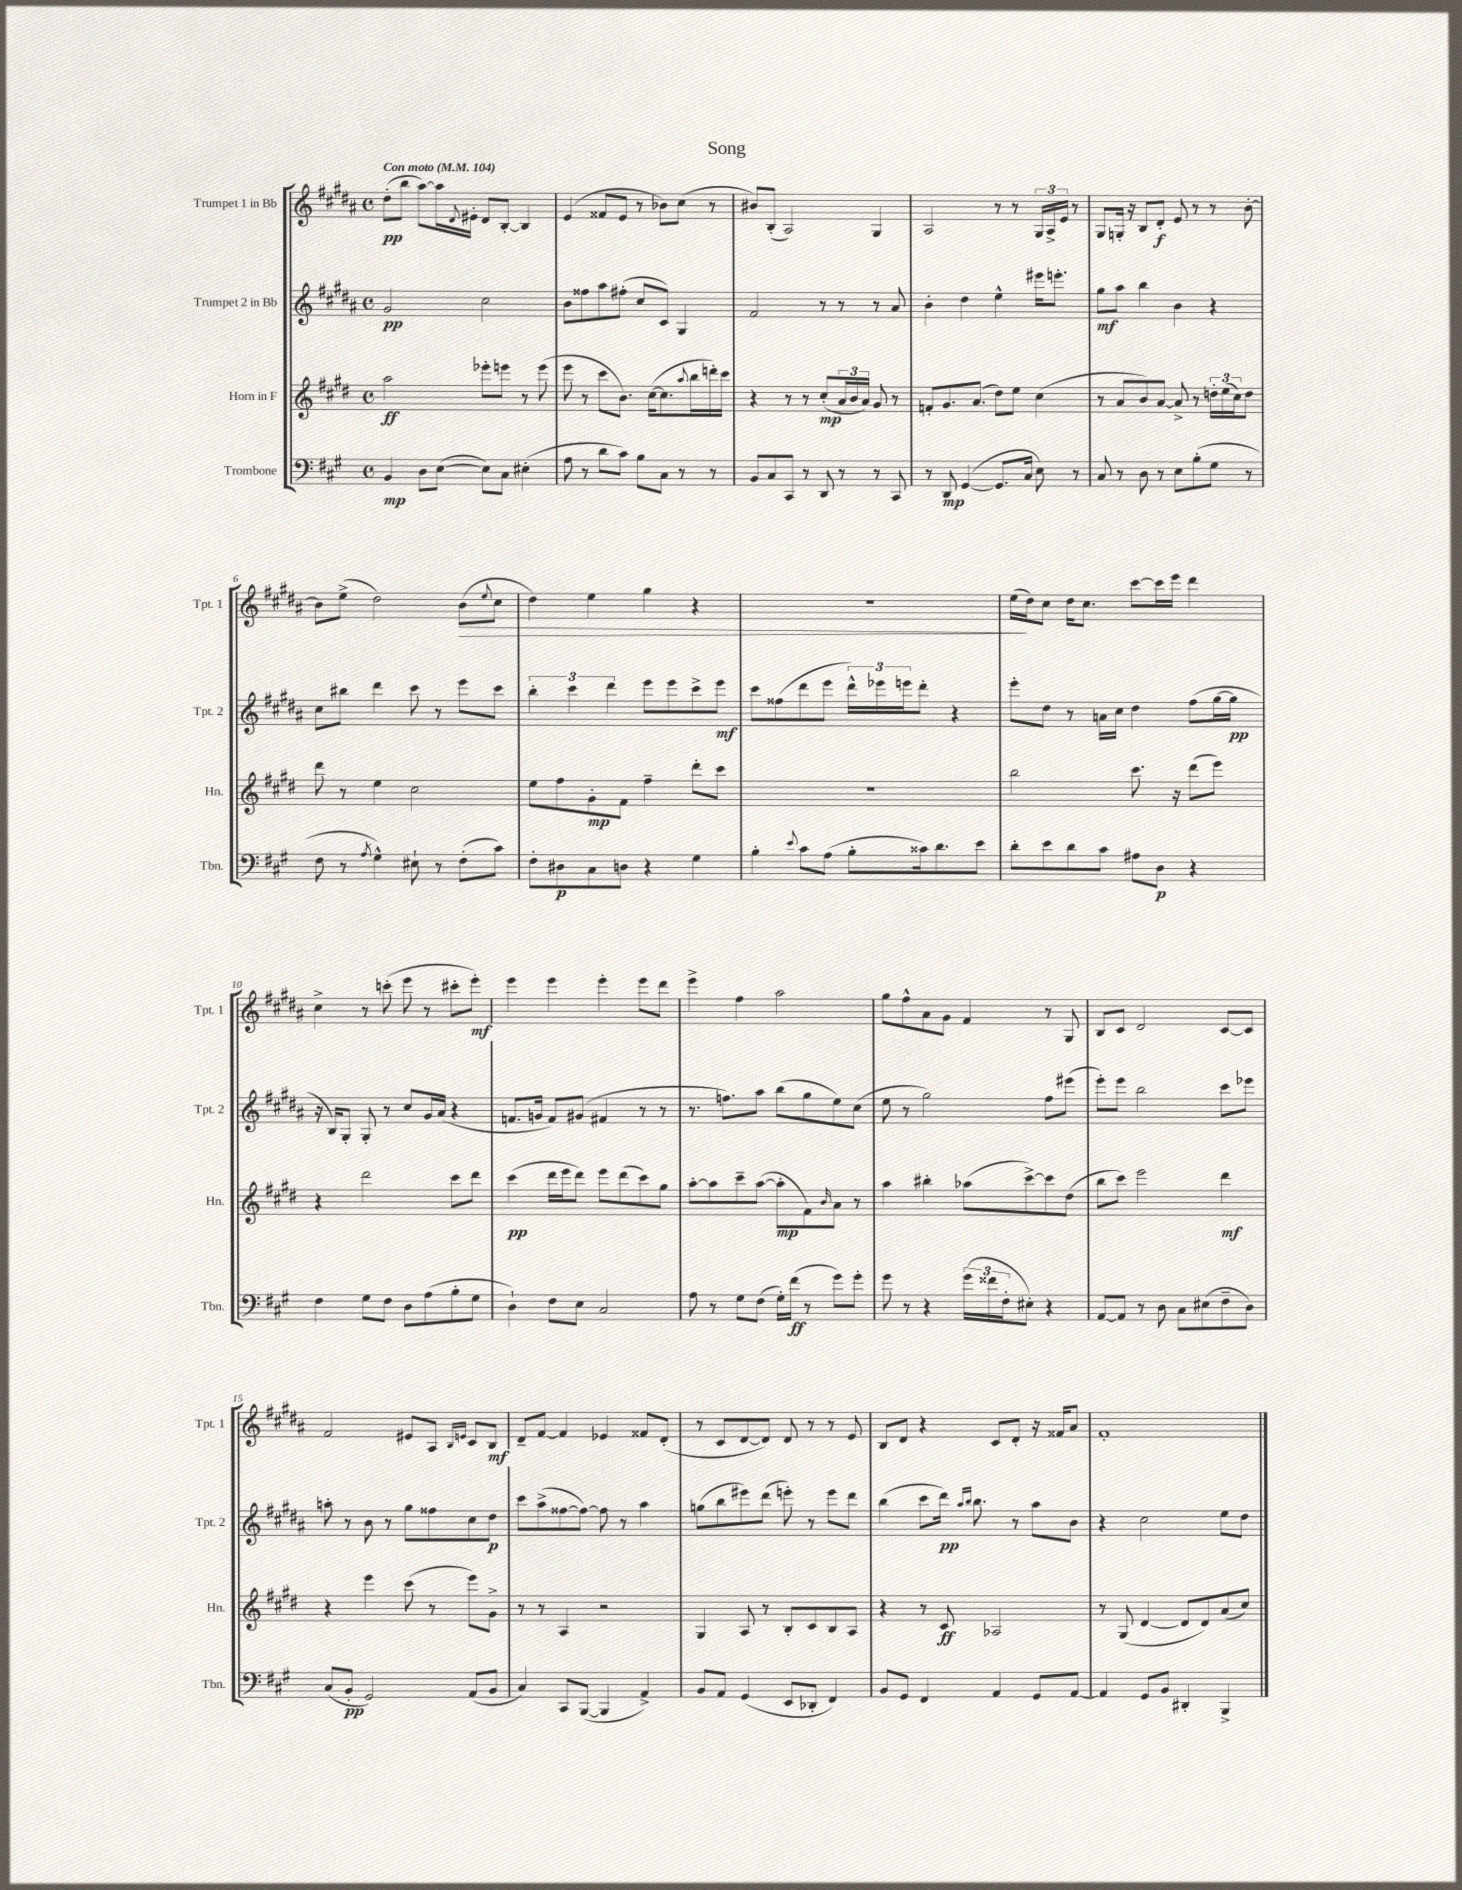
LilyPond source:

\header { title = "Song" }
<<
\new StaffGroup <<
\new Staff = "s0" \with { instrumentName = "Trumpet 1 in Bb" shortInstrumentName = "Tpt. 1" } {
    \clef treble \key b \major \defaultTimeSignature \time 4/4 \tempo "Con moto" 4 = 104
    dis''8-.\pp( b''8 ais''8~) ais''16 \appoggiatura { dis'8 } eis'16-. dis'8 b8~-. b4 |
    e'4( fisis'8 e'8 r8 bes'8) cis''8( r8 |
    bis'8) b8-.( ais2) gis4 |
    ais2 r8 r8 \tuplet 3/2 { gis16 ais16-> e'16 } r8 |
    gis8 g16-. r16 b8 dis'8-.\f e'8 r8 r8 b'8~-. |
    b'8 e''8->( dis''2) b'8\>( \appoggiatura { e''8 } cis''8 |
    dis''4) e''4 gis''4 r4 |
    R1 |
    e''16\!( dis''16) cis''8 dis''16 cis''8. cis'''8~ cis'''16 e'''16 dis'''4 |
    cis''4-> r8 c'''8-.( e'''8 r8 cis'''8-. e'''8-.\mf) |
    e'''4 e'''4 e'''4-. e'''8 dis'''8 |
    e'''4-> fis''4 ais''2 |
    gis''8 fis''8-^ ais'8 gis'8 fis'4 r8 gis8 |
    b8 cis'8 dis'2 cis'8~ cis'8 |
    fis'2 eis'8 ais8 \grace { b16 e'16 } cis'8 b8\mf |
    dis'8-- fis'8~ fis'4 ees'4 fisis'8 dis'8-.( |
    r8 cis'8 dis'8~ dis'8) dis'8 r8 r8 e'8 |
    b8 dis'8 r4 cis'8 dis'8-. r16 fisis'16 ais'8 |
    fis'1-. \bar "|." |
}
\new Staff = "s1" \with { instrumentName = "Trumpet 2 in Bb" shortInstrumentName = "Tpt. 2" } {
    \clef treble \key b \major \defaultTimeSignature \time 4/4
    gis'2\pp cis''2 |
    b'8 fisis''8 ais''8 fis''8-.( cis''8 cis'8) gis4 |
    fis'2 r8 r8 r8 ais'8 |
    b'4-. dis''4 e''4-^ eis'''16 e'''8.-. |
    gis''8\mf ais''8 b''4 b'4 r4 |
    cis''8 bis''8 dis'''4 cis'''8 r8 e'''8 cis'''8 |
    \tuplet 3/2 { b''4-. cis'''4 dis'''4 } e'''8 e'''8 cis'''8-> e'''8\mf |
    cis'''8 fisis''8( dis'''8 e'''8 \tuplet 3/2 { dis'''16-^) ees'''16 e'''16 } dis'''8-. r4 |
    e'''8-. dis''8 r8 a'16 cis''16 dis''4 fis''8( gis''16~ gis''16\pp |
    r16 b16) gis8-. gis8-. r8 cis''8 gis'16 ais'16( r4 |
    f'8. g'16 f'8) gis'8( fis'4 r8 r8 |
    r8. f''8.) ais''8 b''8( gis''8 e''8) cis''8( |
    e''8 r8 gis''2) fis''8 eis'''8( |
    e'''8-.) e'''8 b''2 cis'''8 ees'''8 |
    a''8-. r8 b'8 r8 gis''8 fisis''8 cis''8 dis''8\p |
    cis'''8 ais''8->( fisis''8~ fisis''8~) fisis''8 r8 ais''4 |
    g''8( b''8 eis'''8) dis'''8( e'''8-.) r8 e'''8 dis'''8 |
    b''4( cis'''8 dis'''16\pp) \grace { ais''16 b''16 } b''8. r8 ais''8 b'8 |
    r4 cis''2 e''8 dis''8 \bar "|." |
}
\new Staff = "s2" \with { instrumentName = "Horn in F" shortInstrumentName = "Hn." } {
    \clef treble \key e \major \defaultTimeSignature \time 4/4
    a''2\ff ees'''8-. e'''8 r8 e'''8( |
    e'''8 r8 cis'''8 b'8.) cis''16~( cis''8. \appoggiatura { a''8 } b''16 d'''16-.) cis'''16 |
    r4 r8 r8 cis''8-.\mp( \tuplet 3/2 { a'16 b'16 a'16) } gis'8 r8 |
    f'8-. gis'8. a'8.( dis''8) e''8 cis''4( |
    r8 a'8 b'8) a'8~ a'8-> r8 \tuplet 3/2 { d''16-. e''16( cis''16) } d''8 |
    dis'''8 r8 e''4 cis''2 |
    e''8 fis''8 gis'8-.\mp fis'8 fis''4-- dis'''8-. cis'''8 |
    R1 |
    b''2 cis'''8. r16 dis'''8( e'''8) |
    r4 dis'''2 cis'''8 dis'''8 |
    cis'''4\pp( dis'''16 e'''16 dis'''8) e'''8 dis'''8( cis'''8) gis''8 |
    a''8~-. a''8 cis'''8-- a''8~( a''8-.\mp fis'8) \grace { b'16 } a'8 r8 |
    a''4 bis''4-. aes''8( cis'''8~->) cis'''8 dis''8( |
    b''8 cis'''8) e'''2 dis'''4\mf |
    r4 e'''4 cis'''8( r8 e'''8) gis'8-> |
    r8 r8 a4 r2 |
    gis4 a8 r8 b8-. cis'8 b8 a8 |
    r4 r8 cis'8\ff aes2 |
    r8 gis8( dis'4~ dis'8 dis'8) a'8( cis''8) \bar "|." |
}
\new Staff = "s3" \with { instrumentName = "Trombone" shortInstrumentName = "Tbn." } {
    \clef bass \key a \major \defaultTimeSignature \time 4/4
    b,4\mp d8 e8~( e8) cis8 eis4-.( |
    a8 r8 d'8 cis'8) b8 cis8 r8 r8 |
    b,8 cis8 cis,8 r8 d,8 r8 r8 cis,8 |
    r8 d,8\mp gis,4~( gis,8. cis16 e8) r8 |
    cis8 r8 d8 r8 e8 b8-.( gis8 r8 |
    fis8 r8 \acciaccatura { a8 } gis4-^) eis8-! r8 fis8-.( cis'8) |
    fis8-. dis8\p cis8 d8 r4 gis4 |
    b4-. \appoggiatura { e'8 } cis'8 a8( b8-. cisis'16) d'8. e'8 |
    d'8-. e'8 d'8 cis'8 ais8 d8\p r4 |
    fis4 gis8 fis8 d8 a8( b8-. gis8 |
    d4-!) fis8 e8 cis2 |
    a8 r8 gis8 fis8( gis16-.) fis'16\ff( r8 gis'8) gis'8-. |
    gis'8 r8 r4 \tuplet 3/2 { gis'16( fisis'16 fis16-. } eis8-.) r4 |
    a,8~ a,8 r8 d8 cis8 eis8( fis8-- d8) |
    cis8( b,8-.\pp gis,2) a,8( b,8 |
    cis4) cis,8 b,,8~( b,,4 a,4->) |
    b,8 a,8 gis,4( e,8 des,8-. fis,4) |
    b,8 gis,8 fis,4 a,4 gis,8 a,8~ |
    a,4 gis,8 b,8 dis,4-. b,,4-> \bar "|." |
}
>>
>>
